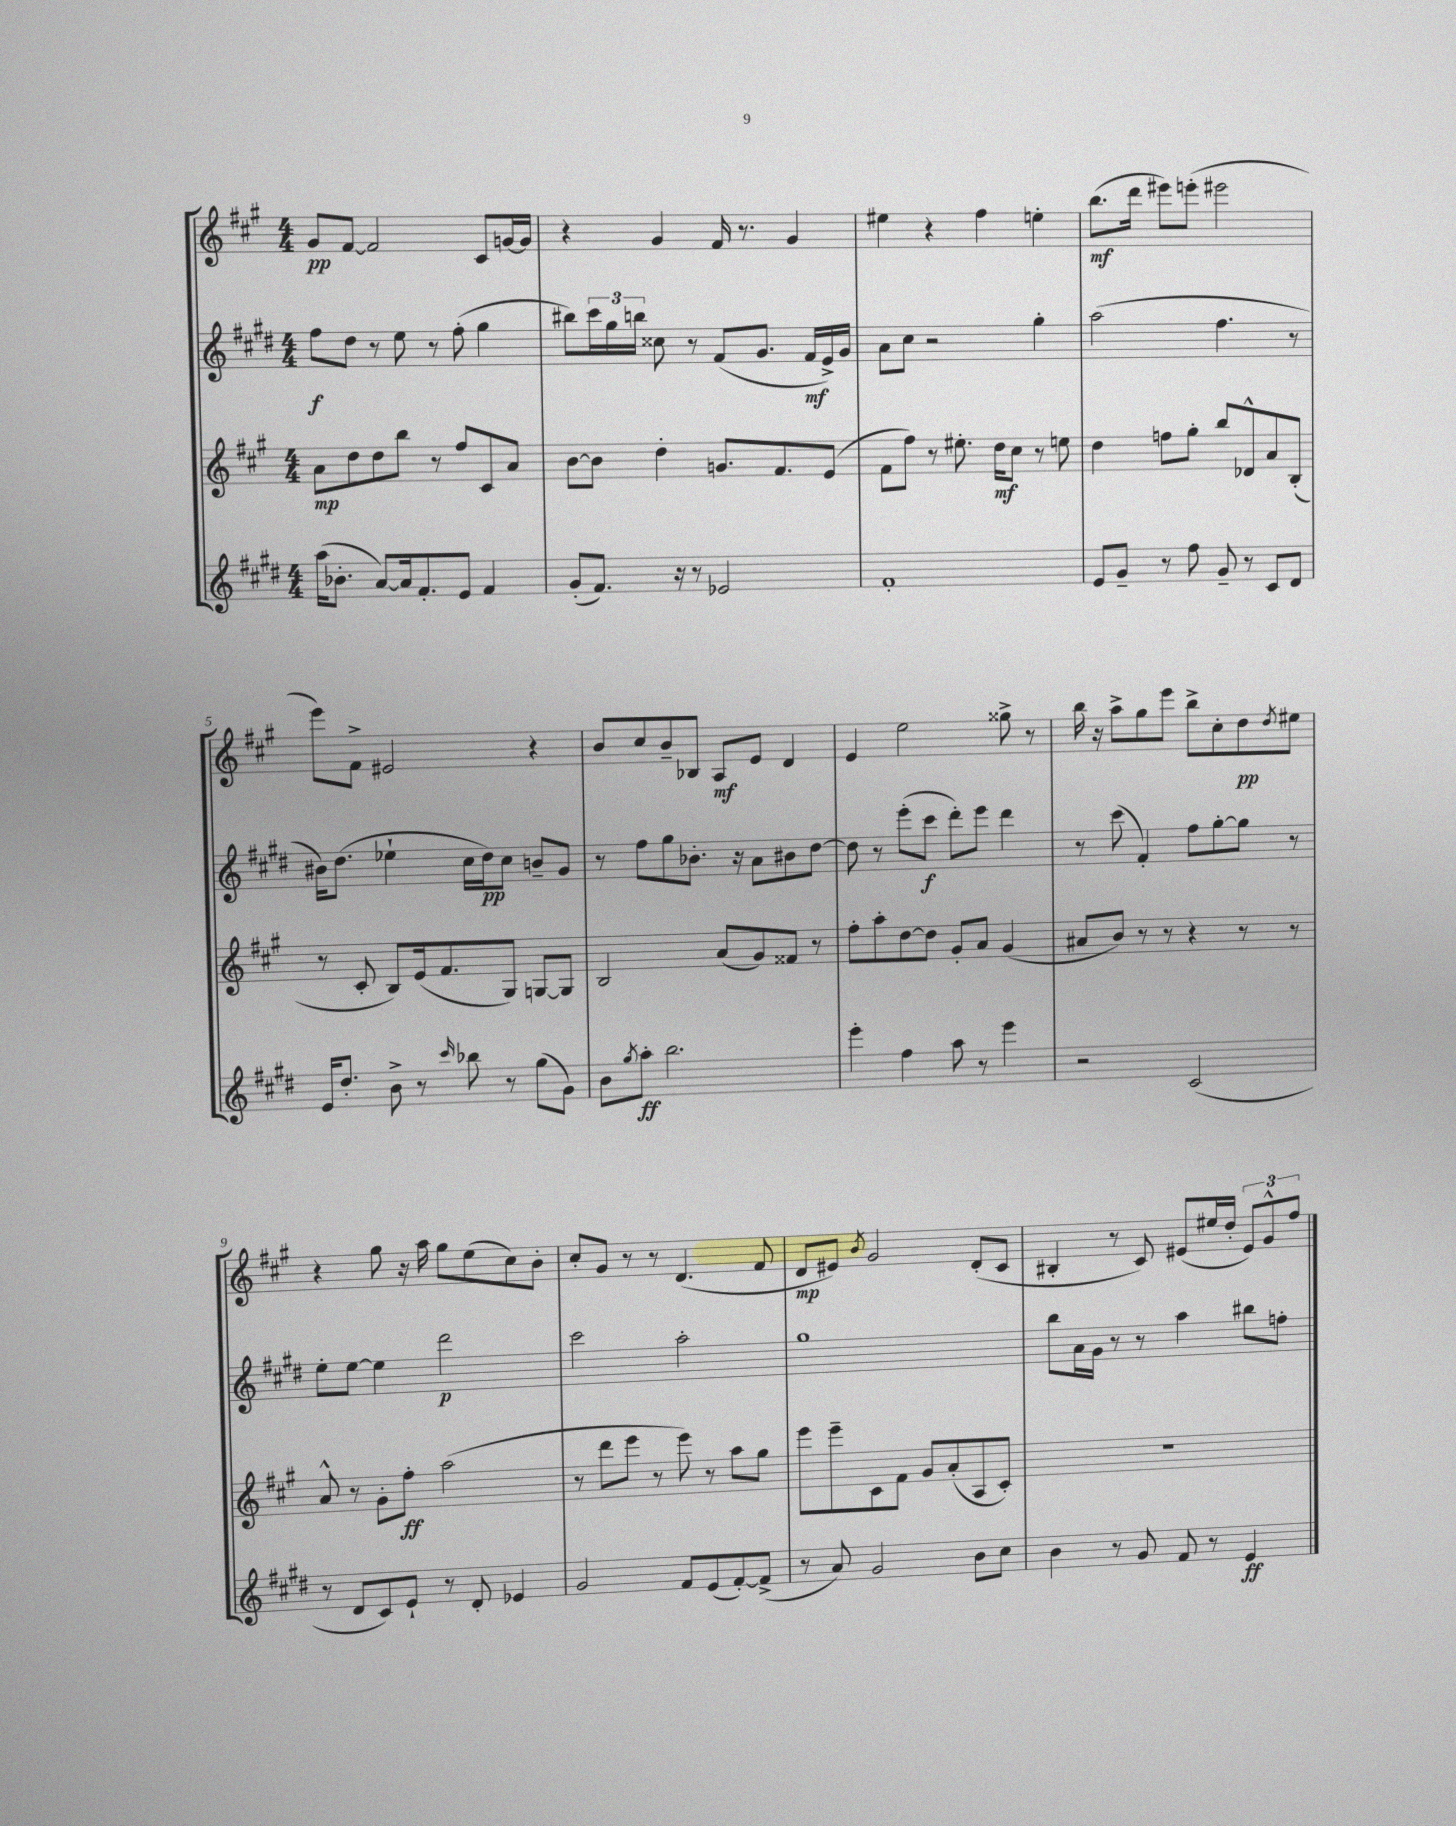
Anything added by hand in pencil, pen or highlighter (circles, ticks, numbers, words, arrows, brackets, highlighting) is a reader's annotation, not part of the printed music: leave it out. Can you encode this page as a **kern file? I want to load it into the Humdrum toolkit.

**kern	**dynam	**kern	**dynam	**kern	**dynam	**kern	**dynam
*part4	*part4	*part3	*part3	*part2	*part2	*part1	*part1
*staff4	*staff4	*staff3	*staff3	*staff2	*staff2	*staff1	*staff1
*clefG2	*	*clefG2	*	*clefG2	*	*clefG2	*
*k[f#c#g#d#]	*	*k[f#c#g#]	*	*k[f#c#g#d#]	*	*k[f#c#g#]	*
*M4/4	*	*M4/4	*	*M4/4	*	*M4/4	*
=1	=1	=1	=1	=1	=1	=1	=1
(16aa\KL	.	8a\L	mp	8ff#\L	f	8g#/L	pp
8.b-X'\J	.	.	.	.	.	.	.
.	.	8dd\	.	8dd#\J	.	[8f#/J	.
[8a/L)	.	8dd\	.	8r	.	2f#/]	.
16a/k]	.	8bb\J	.	8ee\	.	.	.
8.f#'/	.	.	.	.	.	.	.
.	.	8r	.	8r	.	.	.
8e/J	.	8ff#/L	.	(8ff#'\	.	.	.
4f#/	.	8c#/	.	4gg#\	.	8c#/L	.
.	.	8a/J	.	.	.	[16gn/L	.
.	.	.	.	.	.	16g/JJ]	.
=2	=2	=2	=2	=2	=2	=2	=2
(8g#'/L	.	[8b\L	.	8bb#X\L)	.	4r	.
8.f#/J)	.	8b\J]	.	24ccc#\L	.	.	.
.	.	.	.	24gg#\	.	.	.
.	.	.	.	24bbn\JJ	.	.	.
.	.	4dd'\	.	8cc##X\	.	4g#/	.
16r	.	.	.	.	.	.	.
8r	.	.	.	8r	.	.	.
2e-X/	.	8.gn/L	.	(8f#/L	.	16f#/	.
.	.	.	.	.	.	8.r	.
.	.	.	.	8.g#/J	.	.	.
.	.	8.f#/	.	.	.	.	.
.	.	.	.	.	.	4g#/	.
.	.	.	.	16f#/LL	mf	.	.
.	.	(8e/J	.	16e^/)	.	.	.
.	.	.	.	16g#/JJ	.	.	.
=3	=3	=3	=3	=3	=3	=3	=3
1f#'	.	8f#\L	.	8a\L	.	4ee#X\	.
.	.	8ff#\J)	.	8cc#\J	.	.	.
.	.	8r	.	2r	.	4r	.
.	.	8.ee#X'\	.	.	.	.	.
.	.	.	.	.	.	4ff#\	.
.	.	16dd\KL	mf	.	.	.	.
.	.	8cc#\J	.	.	.	.	.
.	.	8r	.	4gg#'\	.	4een'\	.
.	.	8een\	.	.	.	.	.
=4	=4	=4	=4	=4	=4	=4	=4
8e/L	.	4dd\	.	(2aa\	.	(8.bb\L	mf
8g#~/J	.	.	.	.	.	.	.
.	.	.	.	.	.	16ddd\Jk	.
8r	.	8ffn\L	.	.	.	8eee#X\L)	.
8ff#\	.	8gg#'\J	.	.	.	(8eeen'\J	.
8g#~/	.	8bb/L	.	4.ff#\	.	2eee#X\	.
8r	.	8d-X^^/	.	.	.	.	.
8c#/L	.	8a/	.	.	.	.	.
8d#/J	.	(8B'/J	.	8r	.	.	.
!!LO:LB:g=z
=5	=5	=5	=5	=5	=5	=5	=5
16e/KL	.	8r	.	16b#X\KL)	.	8eee\L)	.
8.dd#'/J	.	.	.	(8.dd#\J	.	.	.
.	.	8c#'/	.	.	.	8f#^\J	.
8b^\	.	8B/L)	.	4ee-X`\	.	2e#X/	.
8r	.	(16e/k	.	.	.	.	.
.	.	8.f#/	.	.	.	.	.
16qqccc#/	.	.	.	.	.	.	.
8bb-X\	.	.	.	16cc#\LL	.	.	.
.	.	.	.	16dd#\J)	pp	.	.
8r	.	8G#/J)	.	8cc#\J	.	.	.
(8gg#\L	.	[8Gn/L	.	8bn~/L	.	4r	.
8g#\J)	.	8G/J]	.	8g#/J	.	.	.
=6	=6	=6	=6	=6	=6	=6	=6
8b\L	.	2B/	.	8r	.	8b/L	.
8qgg#/	.	.	.	.	.	.	.
8aa'\J	ff	.	.	8ff#\L	.	8cc#/	.
2.bb\	.	.	.	8gg#\	.	8b~/	.
.	.	.	.	8.b-X'\J	.	8B-X/J	.
.	.	(8a/L	.	.	.	8A/L	mf
.	.	.	.	16r	.	.	.
.	.	8g#/)	.	8a\L	.	8e/J	.
.	.	8f##X/J	.	8b#X\	.	4d/	.
.	.	8r	.	[8dd#\J	.	.	.
=7	=7	=7	=7	=7	=7	=7	=7
4eee'\	.	8ff#'\L	.	8dd#\]	.	4e/	.
.	.	8aa'\	.	8r	.	.	.
4ff#\	.	[8dd\	.	(8eee'\L	.	2ee\	.
.	.	8dd\J]	.	8ccc#\J	f	.	.
8aa\	.	8g#'/L	.	8ddd#'\L)	.	.	.
8r	.	8a/J	.	8eee\J	.	.	.
4eee\	.	(4g#/	.	4ddd#\	.	8gg##X^\	.
.	.	.	.	.	.	8r	.
=8	=8	=8	=8	=8	=8	=8	=8
2r	.	8a#X/L	.	8r	.	16bb\	.
.	.	.	.	.	.	16r	.
.	.	8b/J)	.	(8ccc#\	.	8aa^\L	.
.	.	8r	.	4f#'/)	.	8gg#\	.
.	.	8r	.	.	.	8eee\J	.
(2c#/	.	4r	.	8ff#\L	.	8bb^\L	.
.	.	.	.	[8gg#'\	.	8cc#'\	.
.	.	8r	.	8gg#\J]	.	8dd\	pp
.	.	.	.	.	.	8qdd/	.
.	.	8r	.	8r	.	8ee#X\J	.
!!LO:LB:g=z
=9	=9	=9	=9	=9	=9	=9	=9
8r	.	8a^^/	.	8ee'\L	.	4r	.
8d#/L	.	8r	.	[8ee\J	.	.	.
8c#/)	.	8g#'\L	.	4ee\]	.	8gg#\	.
8e`/J	.	8ff#'\J	ff	.	.	16r	.
.	.	.	.	.	.	16aa\	.
8r	.	(2aa\	.	2ddd#\	p	8gg#\L	.
8d#'/	.	.	.	.	.	(8ee\	.
4e-X/	.	.	.	.	.	8cc#\)	.
.	.	.	.	.	.	8b'\J	.
=10	=10	=10	=10	=10	=10	=10	=10
2g#/	.	8r	.	2ccc#\	.	8cc#'/L	.
.	.	8ddd\L	.	.	.	8g#/J	.
.	.	8eee\J	.	.	.	8r	.
.	.	8r	.	.	.	8r	.
8f#/L	.	8eee\)	.	2aa'\	.	(4.d/	.
(8e/	.	8r	.	.	.	.	.
[8f#'/)	.	8aa\L	.	.	.	.	.
(8f#^/J]	.	8gg#\J	.	.	.	8f#/	.
=11	=11	=11	=11	=11	=11	=11	=11
8r	.	8eee\L	.	1gg#	.	8d/L	mp
8a/)	.	8eee~\	.	.	.	8e#X/J)	.
.	.	.	.	.	.	8qb/	.
2g#/	.	8c#\	.	.	.	2g#/	.
.	.	8f#\J	.	.	.	.	.
.	.	8g#/L	.	.	.	.	.
.	.	(8a'/	.	.	.	.	.
8b\L	.	8A/	.	.	.	(8d'/L	.
8cc#\J	.	8c#'/J)	.	.	.	8c#/J	.
=12	=12	=12	=12	=12	=12	=12	=12
4b\	.	1r	.	8bb\L	.	4B#X'/	.
.	.	.	.	16a\L	.	.	.
.	.	.	.	16g#\JJ	.	.	.
8r	.	.	.	8r	.	8r	.
8g#/	.	.	.	8r	.	8c#/)	.
8f#/	.	.	.	4aa\	.	(8e#X/L	.
8r	.	.	.	.	.	16ee#X/L	.
.	.	.	.	.	.	16dd'/JJ	.
4e/	ff	.	.	8bb#X\L	.	12e#/L)	.
.	.	.	.	.	.	12g#^^/	.
.	.	.	.	8ffn'\J	.	.	.
.	.	.	.	.	.	12ff#/J	.
==	==	==	==	==	==	==	==
*-	*-	*-	*-	*-	*-	*-	*-
